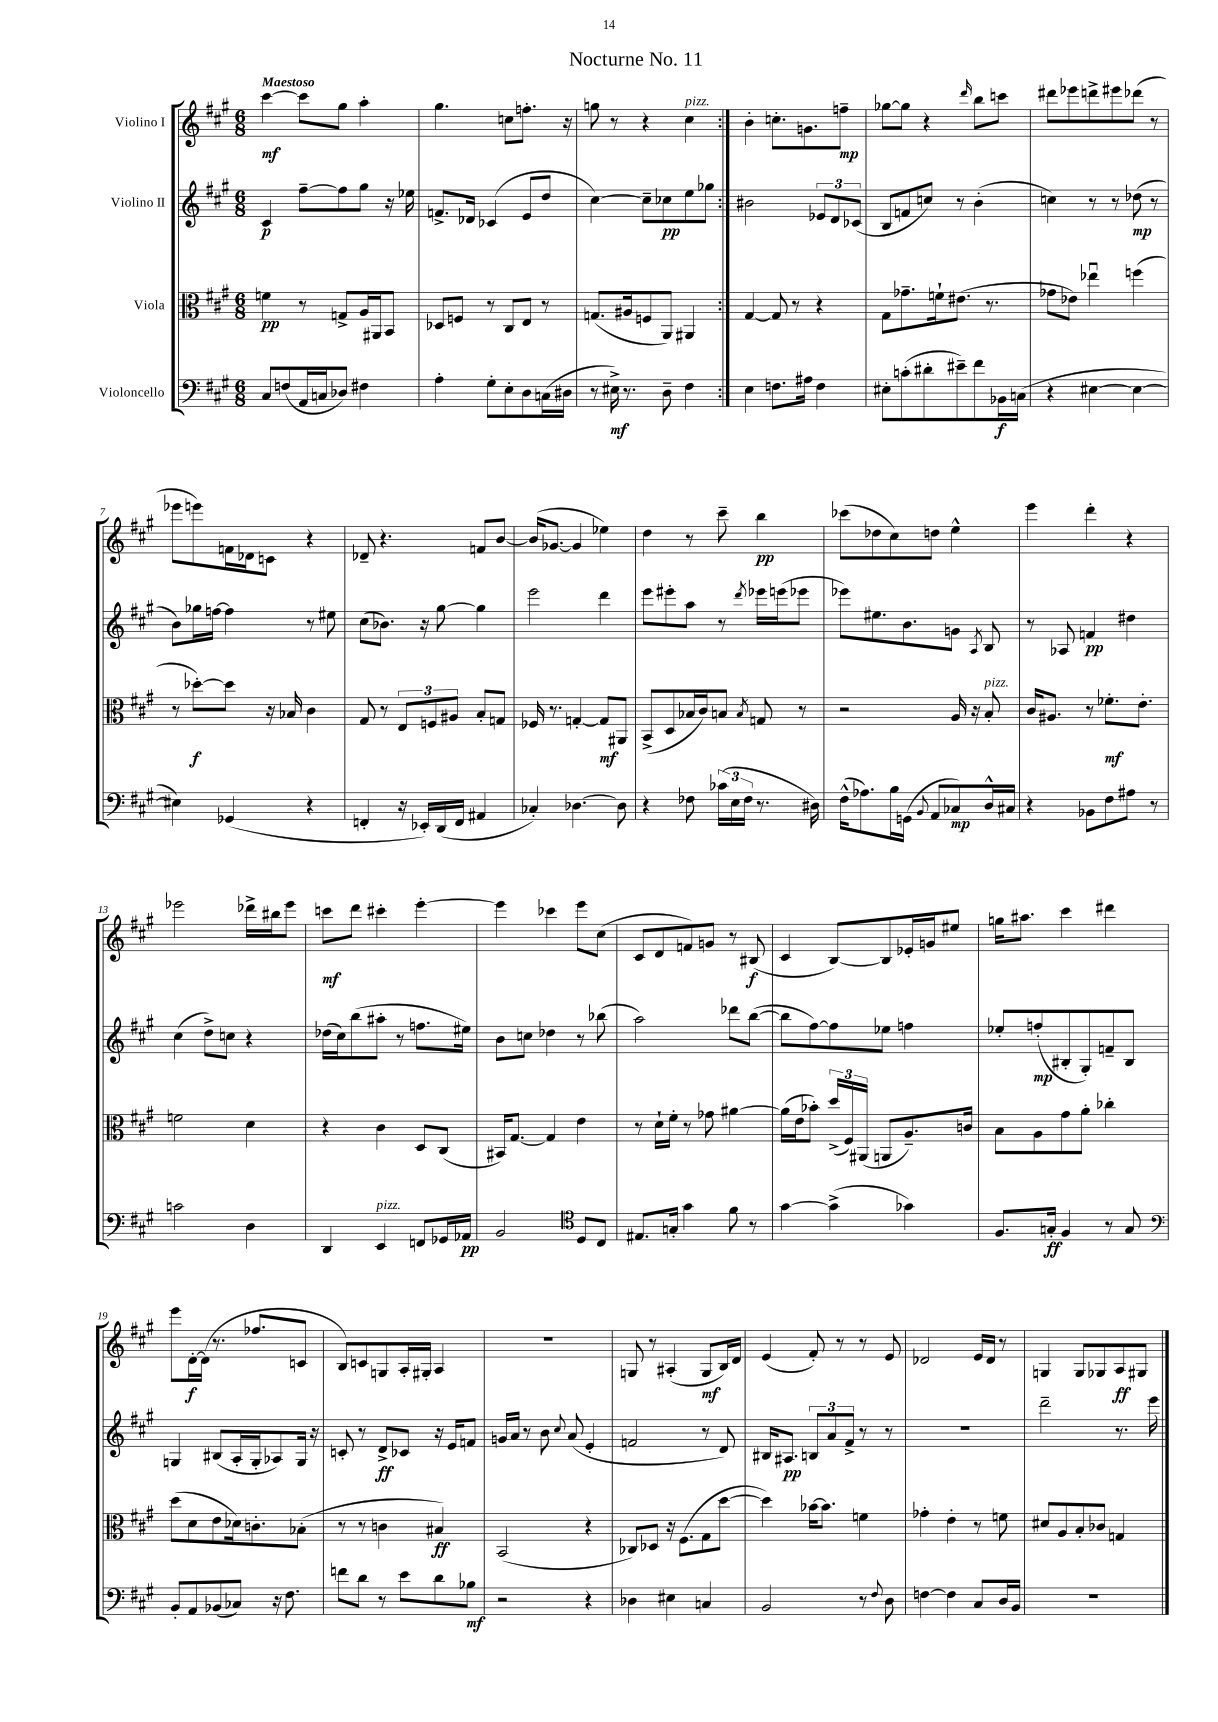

**kern	**kern	**kern	**kern
*staff4	*staff3	*staff2	*staff1
*clefF4	*clefC3	*clefG2	*clefG2
*k[f#c#g#]	*k[f#c#g#]	*k[f#c#g#]	*k[f#c#g#]
*M6/8	*M6/8	*M6/8	*M6/8
8C#/L	4f\	4c#/	[4ccc#\
(8F/	.	.	.
16AA/L	8r	[8ff#~\L	8ccc#\]L
16C/J	.	.	.
8D-/J)	8G^/L	8ff#\]	8gg#\J
4F#\	16A/L	8gg#\J	4aa'\
.	16AA#/J	.	.
.	8BB/J	16r	.
.	.	16ee-\	.
=	=	=	=
4A'\	8D-/L	8.f^/L	4.gg#\
.	8F/J	.	.
.	.	16d-/Jk	.
8G#'\L	8r	(4c-/	.
8E'\	8C#/L	.	8cc\L
8D\	8E/J	8e/L	8.ff'\J
(16C\L	8r	8dd/J	.
16D#\JJ	.	.	16r
=	=	=	=
8r	(8.G/L	[4cc#\)	8gg\
16E#^\)	.	.	8r
8.r	16A#/k	.	.
.	8F/	8cc#~\]L	4r
8D~\	8AA/J)	8cc-\	.
4F#\	4AA#/	8ee\	4cc#\
.	.	8gg-\J	.
=:|!	=:|!	=:|!	=:|!
4E\	[4G#/	2b#\	4b'\
8.F\L	8G#/]	.	8.cc'\L
.	8r	.	.
16A#\Jk	.	.	8.g\
4F\	4r	12e-/L	.
.	.	12d/	.
.	.	.	8ff~\J
.	.	(12c-/J	.
=	=	=	=
8E#'\L	8G#\L	8B/L	[8gg-\L
(8c'\	8.g-~\	8f/	8gg-\]J
8d#'\	.	8cc/J)	4r
.	16f`\k	.	.
8e#~\)	(8.e#\J	8r	.
.	.	.	16qqddd/
8f#\	.	(4b'\	8bb\L
.	8.r	.	.
16BB-\L	.	.	8ccc\J
(16C\JJ	.	.	.
=	=	=	=
4r	8g-\L	4cc\)	8ddd#\L
.	8e-\J)	.	8eee-\
[4E#\	4ee-u\	8r	8ddd^\
.	.	8r	8eee#\
4E#\_	(4ff\	(8dd-\	(8ddd-\J
.	.	8r	8r
=	=	=	=
4E#\])	8r	8b\L)	8eee-\L
.	[8dd-'\L)	16gg-\L	8eee\)
.	.	[16ff\JJ	.
(4GG-/	8dd-\]J	4ff\]	16f\L
.	.	.	16d-\J
.	16r	.	8c\J
.	16B-/	.	.
4r	4c#\	8r	4r
.	.	8ee#\	.
=	=	=	=
4FF'/	8G#/	(8cc#\L	8d-~/
.	8r	8.b-\J)	4.r
16r	12E/L	.	.
16EE-'/LL)	.	16r	.
.	12F/	.	.
(16DD/	.	[8gg#\	.
.	12A#/J	.	.
16FF/JJ	.	.	.
4AA#/	8B'/L	4gg#\]	8f/L
.	8G/J	.	[8b/J
=	=	=	=
4C-'/)	16F-/	2eee\	(16b/]LK
.	8.r	.	[8.g-/J
[4.D-\	[4G'/	.	4g-/]
.	8G/]L	4ddd\	4ee-\)
8D-\]	8AA#/J	.	.
=	=	=	=
4r	(8BB^/L	8eee\L	4dd\
.	8D/	8eee#'\	.
8F-\	16B-/L	8aa\J	8r
.	16c#/J)	.	.
(24c-\LL	8B/J	8r	8ccc#~\
24E\	.	.	.
24F-\JJ	.	.	.
.	8qB/	8qddd/	.
8.r	8G/	16eee-\LL	4bb\
.	.	(16eee\J	.
.	8r	8eee-\J	.
16D#\)	.	.	.
=	=	=	=
(16F#^^\LK	2r	8eee-\L)	(8ccc-\L
8.A-\)	.	.	.
.	.	8.ee#\	8dd-\
16B\L	.	.	8cc#\)
(16GG\JJ	.	8.b\	.
8qqBB/	.	.	.
8AA/L	.	.	8dd\J
8C-/)	16A/	8g\J	4ee^^\
.	16r	.	.
.	.	8qA/	.
16D^^/L	8B'/	8B/	.
16C#/JJ	.	.	.
=	=	=	=
4r	16c#/LK	8r	4eee\
.	8.A#/J	.	.
.	.	8A-/	.
8BB-\L	8r	4f/	4ddd'\
8F#\	8.f-'\L	.	.
8A#\J	.	4dd#\	4r
.	8.e'\J	.	.
8r	.	.	.
=	=	=	=
2c\	2f\	(4cc#\	2eee-\
.	.	8dd^\L)	.
.	.	8cc\J	.
4D\	4d\	4r	16ddd-^\LL
.	.	.	16bb#\J
.	.	.	8eee-\J
=	=	=	=
4DD/	4r	(16dd-\LL	8ccc\L
.	.	16cc#\J)	.
.	.	(8bb\	8ddd\J
4EE/	4c#\	8aa#'\J	4ccc#'\
.	.	8r	.
8FF/L	8D/L	8.ff\L	[4eee'\
16GG-/L	(8C#/J	.	.
16AA-/JJ	.	16ee#\Jk)	.
=	=	=	=
2BB/	16BB#/LK)	8b\L	4eee\]
.	[8.G#/J	.	.
.	.	8cc\J	.
.	4G#/]	4dd-\	4ccc-\
*clefC4	*	*	*
8D/L	4e\	8r	8eee\L
8C#/J	.	(8bb-\	(8cc#\J
=	=	=	=
8.E#/L	8r	2aa\)	8c#/L
.	16d`\LL	.	8d/
16G'/Jk	16f#'\JJ	.	.
4g#\	8r	.	8f/)
.	8g-\	.	8g/J
8f#\	[4a#\	8ddd-\L	8r
8r	.	([8bb\J	(8B#/
=	=	=	=
[4g#\	(16a#\]LL	8bb\]L	4c#/
.	16e\J	.	.
.	8b-'\J)	[8ff#\)	.
(4g#^\]	(24dd^/LL	8ff#\]	[8B/L)
.	24F#/)	.	.
.	(24AA#/JJ	.	.
.	8AA/L	8ee-\J	8B/]
4g-\)	8.A~/)	4ff\	16e-'/L
.	.	.	16g/J
.	.	.	8ee#/J
.	16c/Jk	.	.
=	=	=	=
8.F#/L	8B\L	8ee-'/L	16gg\LK
.	.	.	8.aa#\J
.	8A\	(8ff'/	.
16G'/Jk	.	.	.
4F#/	8g#\	8B#'/	4ccc#\
.	8a'\J	8G#'/)	.
8r	4cc-'\	8f~/	4ddd#\
8G/	.	8B#/J	.
=	=	=	=
*clefF4	*	*	*
8BB'/L	(8dd\L	4G/	8eee\L
8AA/	8d\	.	[16d'\L
.	.	.	(16d\]JJ
(8BB-/	8e\	(8B#/L	8.r
8C-/J)	16d-\k)	16A'/L	.
.	8.c'\	16G'/J	8.ff-/L
16r	.	8A-/)	.
8.F#\	.	.	.
.	(8B-'\J	16G/Jk	8c/J
.	.	16r	.
=	=	=	=
8f\L	8r	8c'/	8B/L)
8d\J	8r	8r	8c/
8r	4c\	8d^/L	8G/
8e\L	.	8c-/J	16A'/L
.	.	.	16G#'/JJ
8d\	4B#/)	16r	4A/
.	.	16e/LK	.
8B-\J	.	8f/J	.
=	=	=	=
2r	(2BB/	16g/LL	2.r
.	.	16a/JJ	.
.	.	8r	.
.	.	8b\	.
.	.	8qqcc#/	.
.	.	(8a/	.
4r	4r	4e'/	.
=	=	=	=
4D-\	8C-/L)	2f/	8G/
.	8D-/J	.	8r
4E#\	16r	.	(4A#'/
.	(8.F#\L	.	.
4C/	8G#\	8r	8G/L
.	[8dd\J	8d/)	16B/L)
.	.	.	16d/JJ
=	=	=	=
2BB/	4dd\])	16B#/LK	(4e/
.	.	8.A#/J	.
.	[16b-\LK	12B/L	8f#'/)
.	8.b-\]J	.	.
.	.	12a/	.
.	.	.	8r
.	.	12f#^/J	.
8r	4f\	8r	8r
8qqF#/	.	.	.
8D\	.	8r	8e/
=	=	=	=
[4F\	4g-'\	2.r	2d-/
4F\]	4e'\	.	.
8C#/L	8r	.	16e/LL
.	.	.	16d-/JJ
16D/L	8f\	.	8r
16BB/JJ	.	.	.
=	=	=	=
2.r	8d#/L	2ddd~\	4G/
.	8A/	.	.
.	8B'/	.	8G/L
.	8c-/J	.	8G-/
.	4G/	8.r	8A/
.	.	.	8G#/J
.	.	16eee\	.
==	==	==	==
*-	*-	*-	*-
